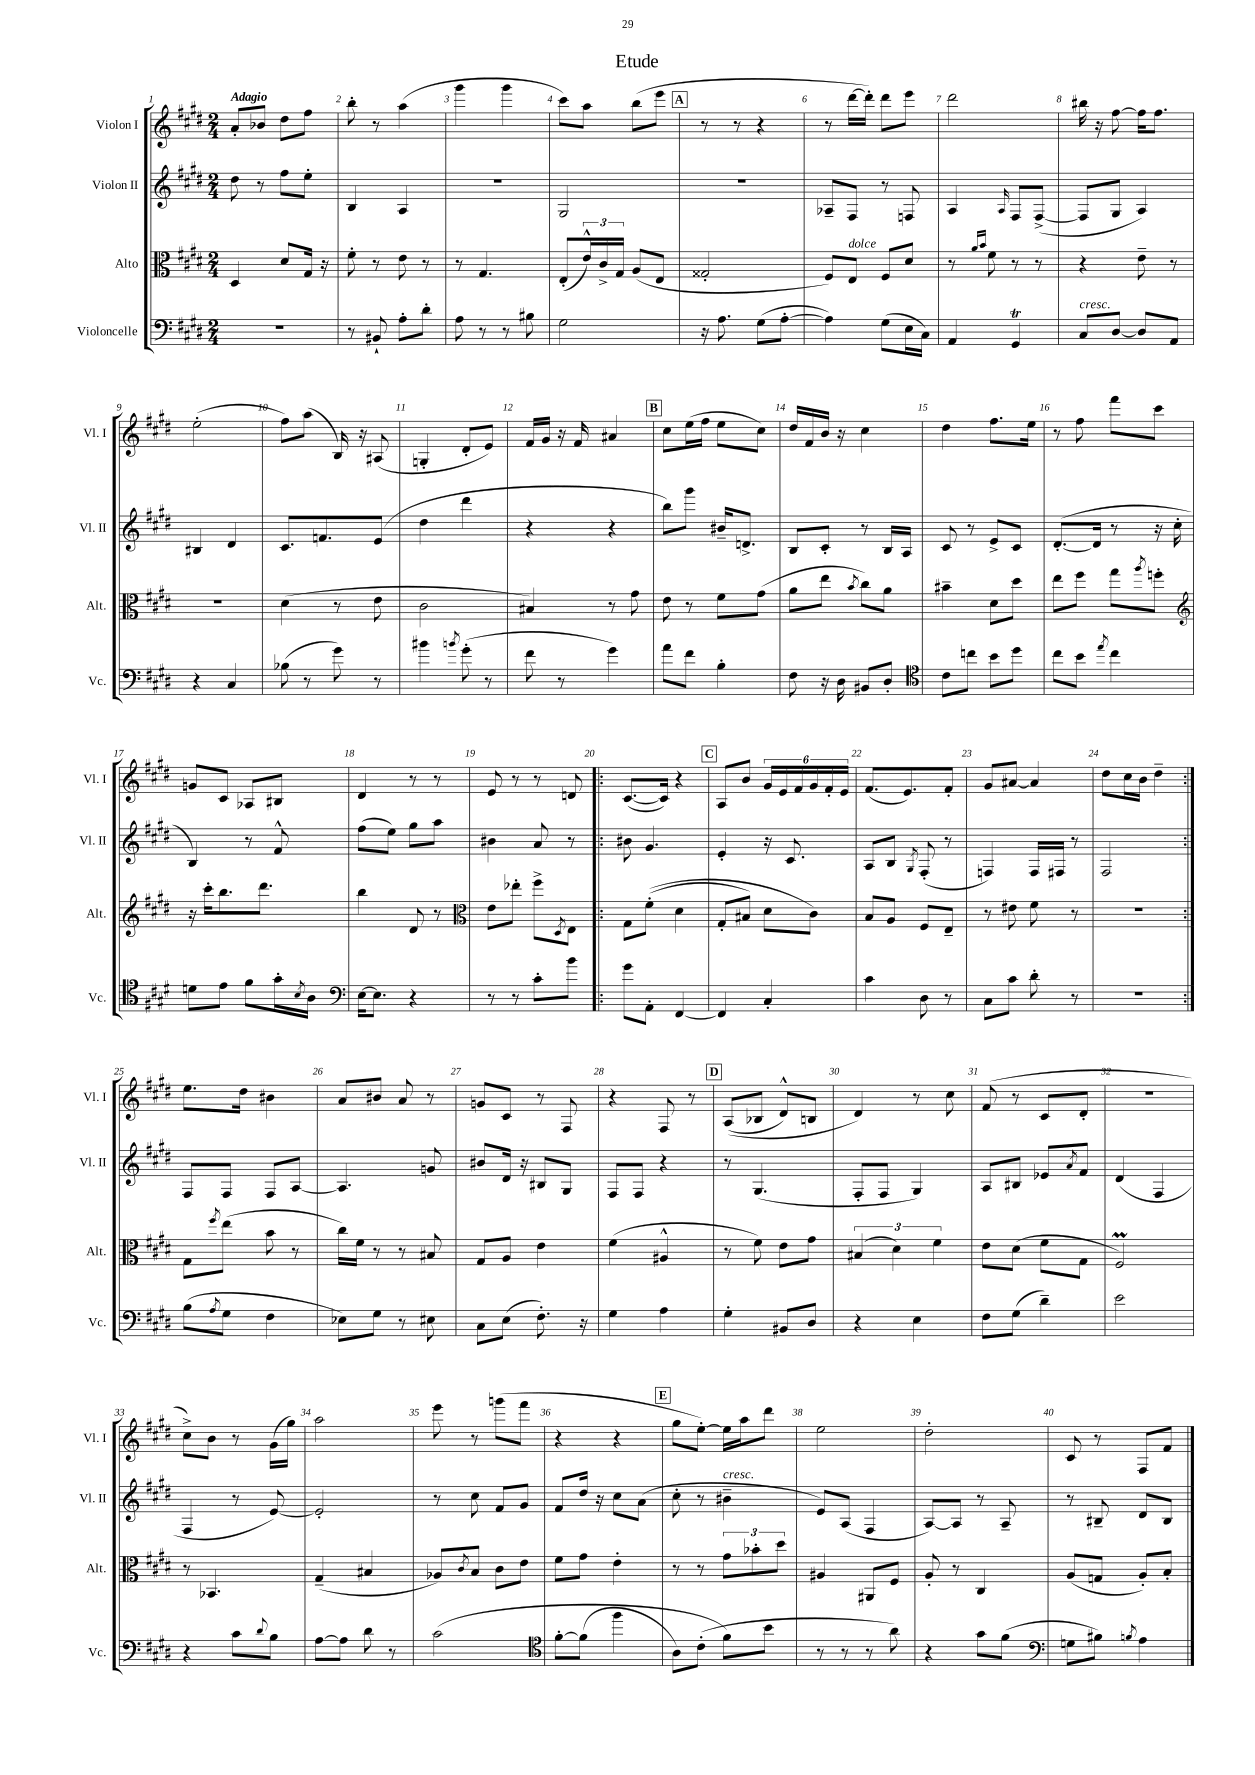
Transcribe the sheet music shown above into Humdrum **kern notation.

**kern	**kern	**kern	**kern
*part4	*part3	*part2	*part1
*staff4	*staff3	*staff2	*staff1
*I"Violoncelle	*I"Alto	*I"Violon II	*I"Violon I
*I'Vc.	*I'Alt.	*I'Vl. II	*I'Vl. I
*clefF4	*clefC3	*clefG2	*clefG2
*k[f#c#g#d#]	*k[f#c#g#d#]	*k[f#c#g#d#]	*k[f#c#g#d#]
*M2/4	*M2/4	*M2/4	*M2/4
=1	=1	=1	=1
!	!	!	!LO:TX:a:B:t=Adagio
2r	4D#/	8dd#\	8a'/L
.	.	8r	8b-X/J
.	8d#/L	8ff#\L	8dd#\L
.	16G#/Jk	8ee'\J	8ff#\J
.	16r	.	.
=2	=2	=2	=2
8r	8f#'\	4B/	8bb'\
8BB#X`/	8r	.	8r
8A'\L	8e\	4A/	(4aa\
8d#'\J	8r	.	.
=3	=3	=3	=3
8A\	8r	2r	4ggg#\
8r	4.G#/	.	.
8r	.	.	4ggg#\
8B#X\	.	.	.
=4	=4	=4	=4
2G#\	(8E'/L	2G#/	8ccc#\L)
.	24e^^/L)	.	8aa\J
.	24c#^/	.	.
.	24G#/JJ	.	.
.	(8A/L	.	(8bb\L
.	8E/J	.	8eee\J
!!LO:REH:place=s1:t=A
=5	=5	=5	=5
16r	2G##X'/	2r	8r
8.A\	.	.	.
.	.	.	8r
(8G#\L	.	.	4r
[8A'\J	.	.	.
=6	=6	=6	=6
4A\])	8F#/L)	8A-X~/L	8r
!	!LO:TX:a:i:t=dolce	!	!
.	8E/J	8F#/J	[16ddd#\LL
.	.	.	16ddd#'\JJ])
(8G#\L	8F#/L	8r	8ddd#\L
16E\L	8d#/J	8Fn/	8eee\J
16C#\JJ)	.	.	.
=7	=7	=7	=7
4AA/	8r	4A/	2ddd#\
.	16qqa/LL	.	.
.	16qqb/JJ	.	.
.	8f#\	.	.
.	.	16qqA/	.
4GG#t/	8r	8F#/L	.
.	8r	([8F#^/J	.
=8	=8	=8	=8
!LO:TX:a:i:t=cresc.	!	!	!
8C#/L	4r	8F#/L]	16bb#X\
.	.	.	16r
[8D#/J	.	8G#/J	[8ff#\
8D#/L]	8e~\	4A/)	16ff#\KL]
.	.	.	8.ff#\J
8AA/J	8r	.	.
!!LO:LB:g=z
=9	=9	=9	=9
4r	2r	4B#X/	(2ee'\
4C#/	.	4d#/	.
=10	=10	=10	=10
(8B-X\	(4d#\	8.c#/L	8ff#\L)
8r	.	.	(8aa\J
.	.	8.fn/	.
8g#\)	8r	.	16B/)
.	.	.	16r
8r	8e\	(8e/J	(8A#X/
=11	=11	=11	=11
4b#X\	2c#\	4dd#\	4Gn'/
8qbn/	.	.	.
(8g#'\	.	4ddd#\	8d#'/L
8r	.	.	8e/J)
=12	=12	=12	=12
8f#\	4B#X/)	4r	16f#/LL
.	.	.	16g#/JJ
8r	.	.	16r
.	.	.	16f#/
4g#\)	8r	4r	4a#X/
.	8g#\	.	.
!!LO:REH:place=s1:t=B
=13	=13	=13	=13
8a\L	8e\	8bb\L)	8cc#\L
8f#\J	8r	8ggg#\J	(16ee\L
.	.	.	16ff#\JJ
4B'\	8f#\L	16b#X~/KL	8ee\L
.	.	8.dn^/J	.
.	(8g#\J	.	8cc#\J)
=14	=14	=14	=14
8F#\	8a\L	8B/L	16dd#/LL
.	.	.	16f#/
16r	8ee\J	8c#'/J	16b/JJ
16D#\	.	.	16r
.	8qb/	.	.
8BB#X/L	8cc#\L)	8r	4cc#\
8D#'/J	8a\J	16B/LL	.
.	.	16A/JJ	.
=15	=15	=15	=15
*clefC4	*	*	*
8c#\L	4b#X~\	8c#/	4dd#\
8ccn\J	.	8r	.
8b\L	8d#\L	8e^/L	8.ff#\L
8dd#\J	8dd#\J	8c#/J	.
.	.	.	16ee\Jk
=16	=16	=16	=16
8cc#\L	8ee\L	([8.d#'/L	8r
8b\J	8ff#\J	.	8ff#\
.	.	16d#/Jk]	.
8qee/	.	.	.
4cc#\	8gg#\L	8r	8fff#\L
.	8qaa/	.	.
.	8ffn'\J	16r	8ccc#\J
.	.	16cc#'\	.
!!LO:LB:g=z
=17	=17	=17	=17
*	*clefG2	*	*
8dn\L	16r	4B/)	8gn/L
.	16ccc#'\KL	.	.
8e\J	8.bb\	.	8c#/J
8f#\L	.	8r	8A-X/L
.	8.ddd#\J	.	.
16g#'\L	.	8f#^^/	8B#X/J
8qB/	.	.	.
16A\JJ	.	.	.
=18	=18	=18	=18
*clefF4	*	*	*
[16E\KL	4bb\	(8ff#\L	4d#/
8.E\J]	.	.	.
.	.	8ee\J)	.
4r	8d#/	8gg#\L	8r
.	8r	8aa\J	8r
=19	=19	=19	=19
*	*clefC3	*	*
8r	8e\L	4b#X\	8e/
8r	8ee-X'\J	.	8r
8c#'\L	8ff#^\L	8a/	8r
.	8qD#/	.	.
8b\J	8E\J	8r	8dn/
=20!|:	=20!|:	=20!|:	=20!|:
8g#\L	8G#\L	8b#X\	([8.c#/L
8AA'\J	((8f#'\J	4.g#/	.
.	.	.	16c#/Jk])
[4FF#/	4d#\	.	4r
!!LO:REH:place=s1:t=C
=21	=21	=21	=21
4FF#/]	8G#'/L	4e'/	8A/L
.	8B#X/J)	.	8b/J
4C#'/	8d#\L	16r	24g#/LL
.	.	.	24e/
.	.	8.c#/	.
.	.	.	24f#/
.	8c#\J)	.	24g#/
.	.	.	24f#'/
.	.	.	24e/JJ
=22	=22	=22	=22
4c#\	8B/L	8A/L	(8.f#/L
.	8A/J	8B/J	.
.	.	.	8.e/)
.	.	8qG#/	.
8D#\	8F#/L	(8F#'/	.
8r	8E~/J	8r	8f#'/J
=23	=23	=23	=23
8C#\L	8r	4Fn/)	8g#/L
8c#\J	8e#X\	.	[8a#X/J
8d#'\	8f#\	16F/LL	4a#/]
.	.	16F#X/JJ	.
8r	8r	8r	.
=24	=24	=24	=24
2r	2r	2F#/	8dd#\L
.	.	.	16cc#\L
.	.	.	16b\JJ
.	.	.	4dd#~\
!!LO:LB:g=z
=25:|!	=25:|!	=25:|!	=25:|!
(8B\L	8G#\L	8F#/L	8.ee\L
8qA/	8qff#/	.	.
8G#\J	(8ee\J	8F#/J	.
.	.	.	16dd#\Jk
4F#\	8b\	8F#/L	4b#X\
.	8r	[8A/J	.
=26	=26	=26	=26
8E-X\L)	16cc#\LL)	4.A/]	8a/L
.	16f#\JJ	.	.
8G#\J	8r	.	8b#X/J
8r	8r	.	8a/
8E#X\	8B#X/	8gn/	8r
=27	=27	=27	=27
8C#\L	8G#/L	8b#X/L	8gn/L
(8E\J	8A/J	16d#/Jk	8c#/J
.	.	16r	.
8.F#'\)	4e\	8B#X/L	8r
.	.	8G#/J	8F#/
16r	.	.	.
=28	=28	=28	=28
4G#\	(4f#\	8F#/L	4r
.	.	8F#/J	.
4A\	4A#X^^/	4r	8F#/
.	.	.	8r
!!LO:REH:place=s1:t=D
=29	=29	=29	=29
4G#'\	8r	8r	((8A/L
.	8f#\)	(4.G#/	8B-X/J
8BB#X/L	8e\L	.	8d#^^/L)
8D#/J	8g#\J	.	8Bn/J
=30	=30	=30	=30
4r	(6B#X/	8F#'/L	4d#/)
.	.	8F#/J	.
.	6d#\)	.	.
4E\	.	4G#/)	8r
.	6f#\	.	.
.	.	.	8cc#\
=31	=31	=31	=31
8F#\L	8e\L	8A/L	(8f#/
(8G#\J	(8d#\J	8B#X/J	8r
4d#~\)	8f#\L	8e-X/L	8c#/L
.	.	8qa/	.
.	8G#\J	8f#/J	8d#'/J
=32	=32	=32	=32
2e\	2F#M/)	(4d#/	2r
.	.	4F#/	.
!!LO:LB:g=z
=33	=33	=33	=33
4r	8r	4F#/	8cc#^\L)
.	4.BB-X/	.	8b\J
8c#\L	.	8r	8r
8qqd#/	.	.	.
8B\J	.	[8e/)	(16g#\LL
.	.	.	16gg#\JJ)
=34	=34	=34	=34
[8A\L	(4G#~/	2e'/]	2aa\
8A\J]	.	.	.
8d#\	4B#X/	.	.
8r	.	.	.
=35	=35	=35	=35
(2c#\	8A-X/L)	8r	8eee\
.	8qc#/	.	.
.	8B/J	8cc#\	8r
.	8c#\L	8f#/L	(8gggn\L
.	8e\J	8g#/J	8fff#\J
=36	=36	=36	=36
*clefC4	*	*	*
[8f#'\L	8f#\L	8f#/L	4r
(8f#\J]	8g#\J	16dd#/Jk	.
.	.	16r	.
4ff#\	4e'\	8cc#\L	4r
.	.	(8a\J	.
!!LO:REH:place=s1:t=E
=37	=37	=37	=37
8A\L)	8r	8cc#'\	8gg#\L
(8c#'\J	8r	8r	[8ee'\J)
!	!	!LO:TX:a:i:t=cresc.	!
8f#\L)	12g#\L	4b#X~\	16ee\LL]
.	.	.	16aa\J
.	12b-X'\	.	.
8b\J	.	.	8ddd#\J
.	12dd#\J	.	.
=38	=38	=38	=38
8r	4A#X/	8e/L)	2ee\
8r	.	(8A/J	.
8r	8AA#X/L	4F#/	.
8a\)	8F#/J	.	.
=39	=39	=39	=39
4r	8A'/	[8A/L)	2dd#'\
.	8r	8A/J]	.
8g#\L	4C#/	8r	.
(8f#\J	.	8A~/	.
=40	=40	=40	=40
*clefF4	*	*	*
8Gn\L	(8A/L	8r	8c#/
8B#X\J)	8Gn/J	8B#X~/	8r
8qBn/	.	.	.
4A\	8A'/L)	8d#/L	8F#/L
.	8B'/J	8B#/J	8f#/J
==	==	==	==
*-	*-	*-	*-
